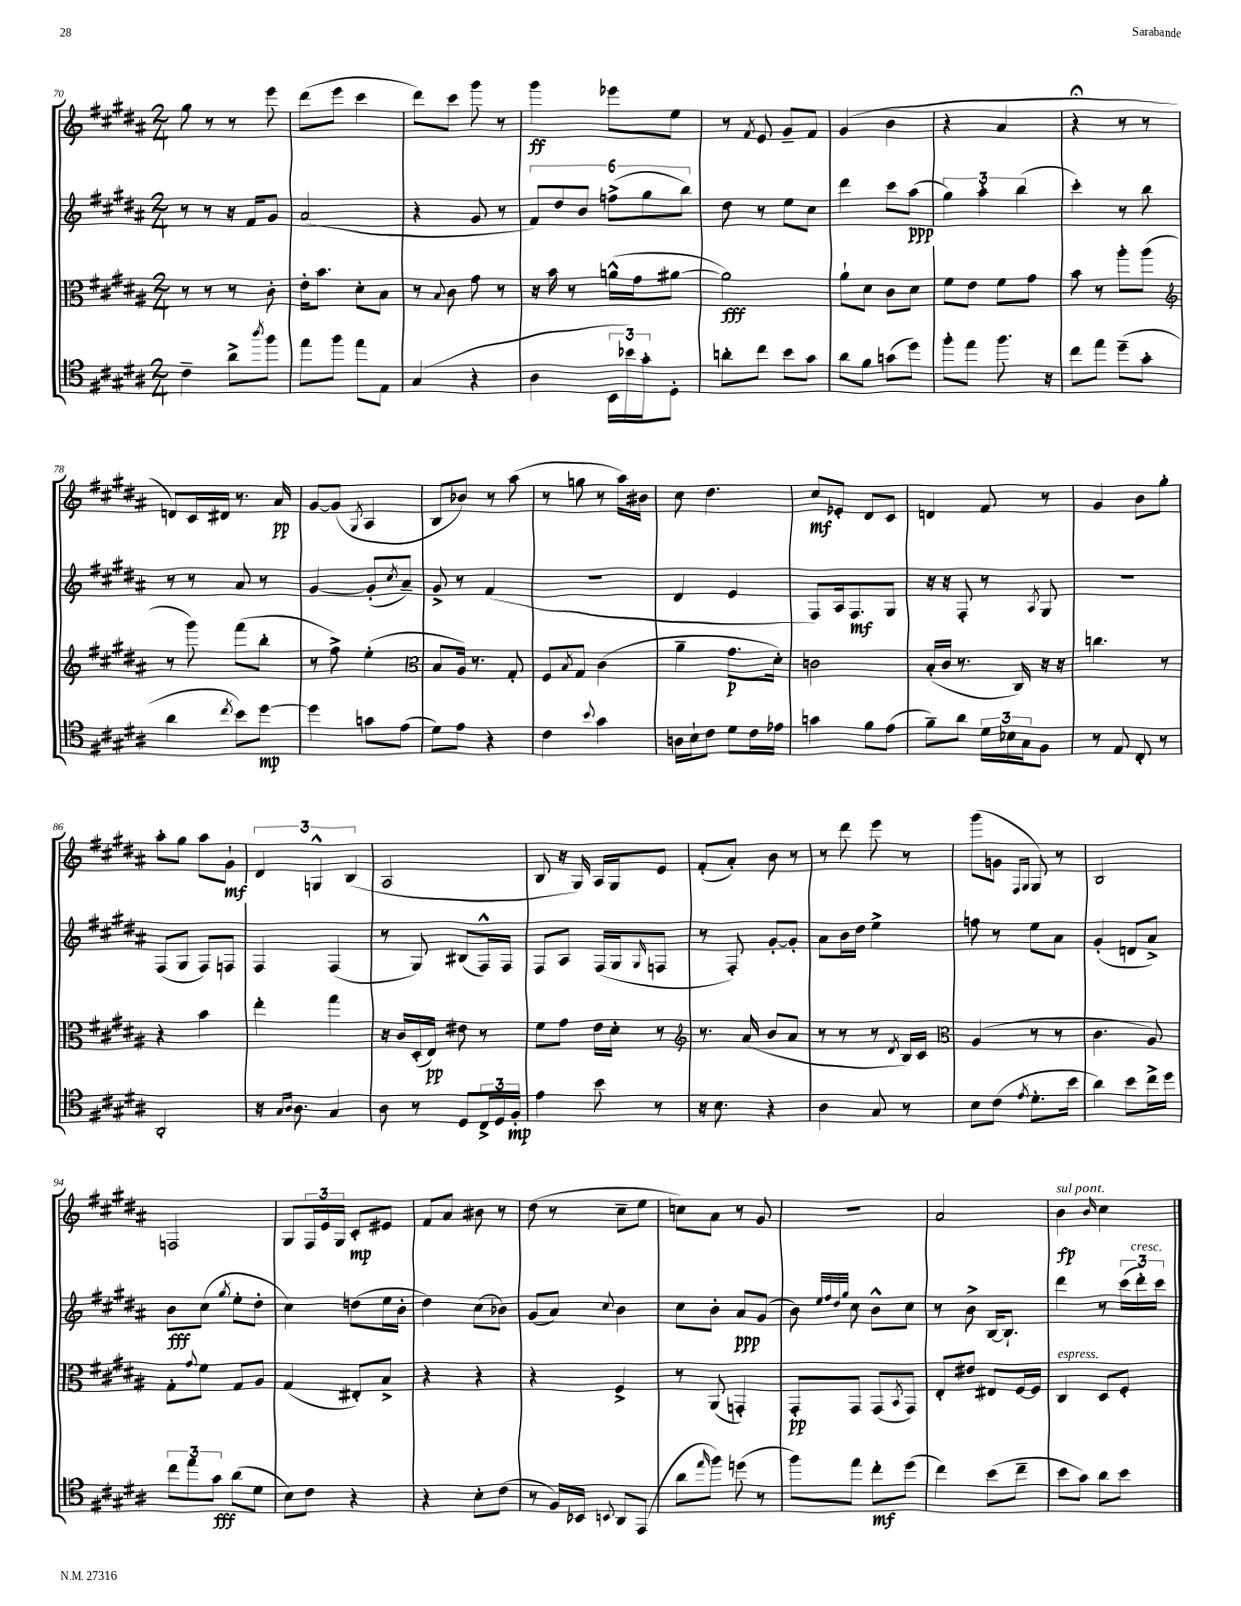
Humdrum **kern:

**kern	**kern	**kern	**kern
*staff4	*staff3	*staff2	*staff1
*clefC4	*clefC3	*clefG2	*clefG2
*k[f#c#g#d#a#]	*k[f#c#g#d#a#]	*k[f#c#g#d#a#]	*k[f#c#g#d#a#]
*M2/4	*M2/4	*M2/4	*M2/4
4c#~	8r	8r	8gg#
.	8r	8r	8r
8a#^	8r	16r	8r
.	.	16f#	.
8qaa#	.	.	.
8ff#	8c#'	8g#	8eee
=	=	=	=
8ee	16e'	(2a#	(8ddd#
.	8.b	.	.
8ff#	.	.	8eee
8ee	8d#'	.	4ccc#
8E	8B	.	.
=	=	=	=
(4G#	8r	4r	8ddd#)
.	8qqB	.	.
.	8c#	.	8ccc#
4r	8g#	8g#	8ggg#
.	8r	8r	8r
=	=	=	=
4A#	16r	12f#)	4ggg#
.	16b	.	.
.	.	12dd#	.
.	8r	.	.
.	.	12b	.
24BB	(16a^^	(12ff^	8eee-
24b-)	.	.	.
.	16g#	.	.
24g#'	.	12gg#	.
8D#'	[8a#	.	8ee
.	.	12bb)	.
=	=	=	=
8a'	2a#])	8dd#	8r
.	.	.	8qf#
8cc#	.	8r	8e
8b	.	8ee	8g#~
8g#	.	8cc#	8f#
=	=	=	=
8a#	8a#`	4ddd#	(4g#
8f#	8d#	.	.
(8g	8c#	8ccc#	4b
8dd#)	8d#	(8aa#	.
=	=	=	=
8ff#'	8f#	6gg#)	4r
8ee	8e	.	.
.	.	6aa#'	.
8.ff#	8f#	.	4a#
.	.	(6bb	.
.	8g#	.	.
16r	.	.	.
=	=	=	=
8cc#	8b	4ccc#')	4r;
8ee	8r	.	.
(8dd#~	8aa#'	8r	8r
8g#'	(8aa#	8bb	8r
=	=	=	=
*	*clefG2	*	*
4a#	8r	8r	8d)
.	8ggg#)	8r	16c#
.	.	.	16d#
8qcc#	.	.	.
8b)	(8fff#	8a#	8.r
[8dd#	8bb'	8r	.
.	.	.	16a#
=	=	=	=
4dd#]	8r	[4g#	[8g#
.	8ff#^)	.	(8g#]
.	.	.	8qG#
8g	(4ee'	(8g#']	4A#
.	.	8qcc#	.
(8e	.	8a#~)	.
=	=	=	=
*	*clefC3	*	*
8d#)	8B	8g#^	8B
8e	16A#)	8r	8b-)
.	8.r	.	.
4r	.	(4f#	8r
.	8G#'	.	(8aa#
=	=	=	=
4c#	8F#	2r	8r
.	8qB	.	.
.	8G#	.	8gg
8qqb	.	.	.
4g#	(4c#	.	8r
.	.	.	16aa#)
.	.	.	16b#
=	=	=	=
16A	4a#~	4d#	8cc#
16B`	.	.	.
8c#	.	.	4.dd#
8d#	8.g#	4e	.
16c#	.	.	.
16e-	16d#')	.	.
=	=	=	=
4g	2c	8F#)	8cc#
.	.	16A#	8e-'
.	.	8.F#	.
8f#	.	.	8d#
(8e	.	8G#	8c#
=	=	=	=
8f#~)	(16B'	16r	4d
.	16c#	16r	.
8a#	8.r	8F#'	.
24d#	.	8r	8f#
24B-	.	.	.
.	16C#)	.	.
24G#	.	.	.
.	.	8qA#	.
8F#	16r	8G#	8r
.	16r	.	.
=	=	=	=
8r	4.cc	2r	4g#
8E	.	.	.
8C#'	.	.	8b
8r	8r	.	8gg#'
=	=	=	=
2AA#'	4r	(8F#	8aa#'
.	.	8G#	8gg#
.	4b	8F#)	8aa#
.	.	8F	8g#`
=	=	=	=
16r	4ee'	4F#	6d#
16qqG#	.	.	.
16qqA#	.	.	.
8.A#	.	.	.
.	.	.	6G^^
4G#	4gg#	(4F#	.
.	.	.	(6B
=	=	=	=
8A#	16r	8r	2A#
.	16c#	.	.
8r	(16D#'	8G#)	.
.	16E)	.	.
8D#	8e#	(8B#	.
24C#^	8r	16F#^^)	.
24D#	.	.	.
.	.	16F#	.
24F#'	.	.	.
=	=	=	=
4e	8f#	8F#	8B
.	8g#	8A#	16r
.	.	.	16G#)
8b	16e	(16F#	16A#
.	16d#'	16G#	16G#
.	.	16qqG#	.
8r	8r	8F	8e
=	=	=	=
*	*clefG2	*	*
16r	8.r	8r	(8f#'
8.B	.	.	.
.	.	8F#')	8a#')
.	(16a#	.	.
4r	8b	[8g#'	8b
.	8a#	8g#']	8r
=	=	=	=
4A#	8r	8a#	8r
.	8r	16b	8ddd#
.	.	16dd#	.
8G#	8r	4ee^	8eee
.	8qd#	.	.
8r	16B)	.	8r
.	16c#	.	.
=	=	=	=
*	*clefC3	*	*
8B	(4A#	8ff	(8ggg#
(8c#	.	8r	8g
.	.	.	16qqF#
8qe	.	.	16qqG#
8.d#'	8r	8ee	8G#)
.	8r	8a#	8r
16b	.	.	.
=	=	=	=
4a#)	4.c#	(4g#'	2B
8b	.	8d	.
16cc#^	8A#)	8a#^)	.
16dd#	.	.	.
=	=	=	=
12cc#	8G#'	8b	2F
12ee	.	.	.
.	8qqg#	.	.
.	8f#	(8cc#	.
12g#	.	.	.
.	.	8qgg#	.
(8a#	8G#	8ee'	.
8d#	8A#	8dd#'	.
=	=	=	=
8B)	(4G#	4cc#)	8G#
8c#	.	.	24F#
.	.	.	24e
.	.	.	24G#
4r	8E#')	(8dd	8c#'
.	8B^	16ee	8e#
.	.	16b'	.
=	=	=	=
4r	4r	4dd#)	8f#
.	.	.	8a#
8B'	4r	(8cc#	8b#
(8c#	.	8b-)	8r
=	=	=	=
8r	4r	(8g#	(8dd#
16F#)	.	8a#)	8r
16BB-	.	.	.
8qqBB	.	8qqcc#	.
8AA#	4F#^	4b	8cc#~
(8EE	.	.	8ee
=	=	=	=
8a#	8r	8cc#	8cc)
16qqee	.	.	.
8ff#)	(8AA#	8b'	8a#
(8dd	4GG')	8a#	8r
8r	.	(8g#	8g#
=	=	=	=
8ff#)	8GG#'	8b)	2r
.	.	32qqee	.
.	.	32qqff#	.
.	.	32qqdd#	.
.	.	32qqgg#	.
8ee	8GG#	8cc#	.
8cc#'	(8GG#	8b^^	.
.	8qBB	.	.
(8dd#	8GG#)	8cc#	.
=	=	=	=
4cc#)	8E'	8r	2a#
.	8e#	8b^	.
(8b	8E#	[16B	.
.	.	8.B`]	.
8cc#~	[16F#	.	.
.	16F#]	.	.
=	=	=	=
8b	4C#	4ddd#	4b
8g#)	.	.	.
.	.	.	16qqb
8a#	8D#	8r	4cc#
8b	8F#'	(24ccc#	.
.	.	24ddd#')	.
.	.	24ccc#	.
==	==	==	==
*-	*-	*-	*-
